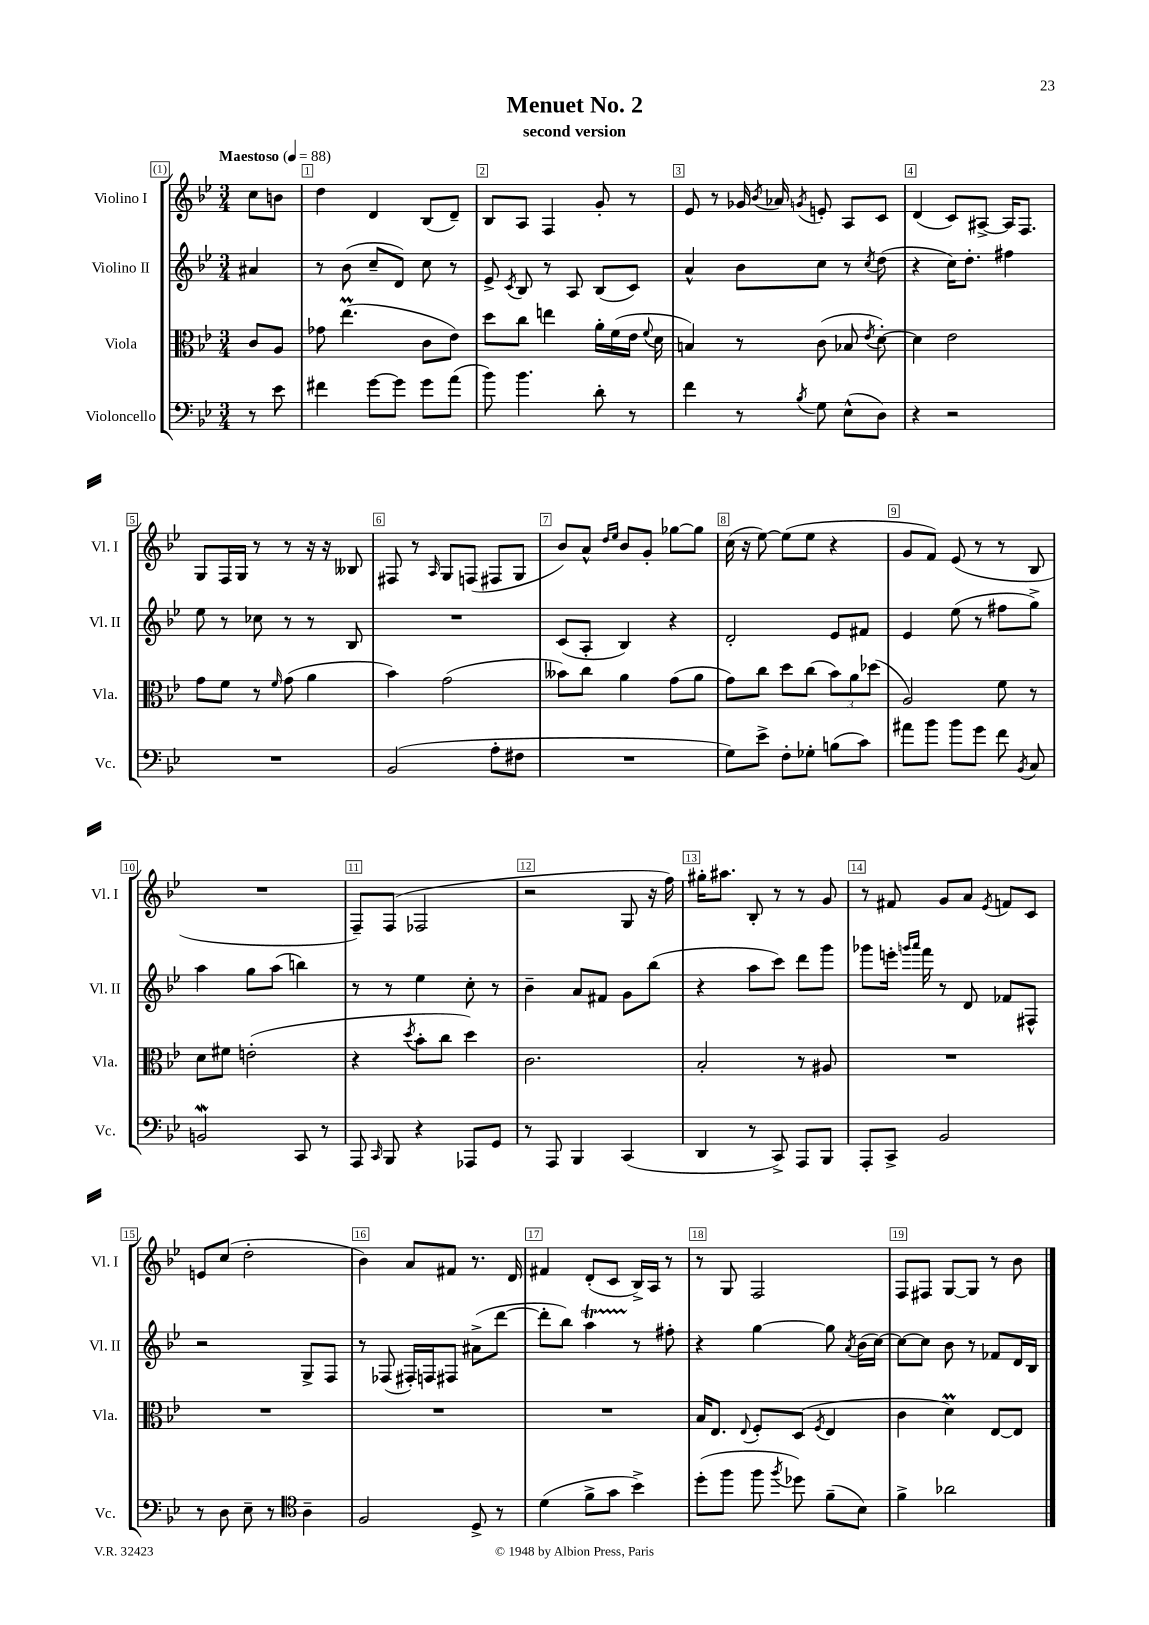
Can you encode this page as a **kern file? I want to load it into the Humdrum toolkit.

**kern	**kern	**kern	**kern
*part4	*part3	*part2	*part1
*staff4	*staff3	*staff2	*staff1
*I"Violoncello	*I"Viola	*I"Violino II	*I"Violino I
*I'Vc.	*I'Vla.	*I'Vl. II	*I'Vl. I
*clefF4	*clefC3	*clefG2	*clefG2
*k[b-e-]	*k[b-e-]	*k[b-e-]	*k[b-e-]
*M3/4	*M3/4	*M3/4	*M3/4
*MM88	*MM88	*MM88	*MM88
=	=	=	=
!	!	!	!LO:TX:a:B:t=Maestoso
8r	8c/L	4a#X/	8cc\L
8e-\	8A/J	.	8bn\J
=1	=1	=1	=1
4f#X\	8g-X\	8r	4dd\
.	(4.ee-M\	(8b-\	.
[8g\L	.	8cc~/L	4d/
8g\J]	.	8d/J)	.
8g\L	8c\L	8cc\	(8B-/L
(8a\J	8e-\J)	8r	8d~/J)
=2	=2	=2	=2
8b-\)	8dd\L	8e-^/	8B-/L
.	.	8qc/	.
4.b-\	8cc\J	8B-/	8A/J
.	4een\	8r	4F/
.	.	8A/	.
8d'\	16a'\LL	(8B-/L	8g'/
.	(16f\	.	.
8r	16e-\JJ	8c/J)	8r
.	8qqf/	.	.
.	16d\	.	.
=3	=3	=3	=3
4f\	4Bn/)	4a^^/	8e-/
.	.	.	8r
8r	8r	8b-\L	16g-X/
.	.	.	8qb-/
.	.	.	16a-X/
8qB-/	.	.	8qgn/
8G\	(8c\	8cc\J	8en'/
(8E-^^\L	8B-X/	8r	8A/L
.	8qe-/	8qcc/	.
8D\J)	[8d'\)	(8dd\	8c/J
=4	=4	=4	=4
4r	4d\]	4r	(4d/
2r	2e-\	16cc\KL)	8c/L)
.	.	8.dd'\J	.
.	.	.	[8A#X^/J
.	.	4ff#X\	16A#/KL]
.	.	.	8.F/J
!!LO:LB:g=z
=5	=5	=5	=5
2.r	8g\L	8ee-\	8G/L
.	8f\J	8r	16F/L
.	.	.	16G/JJ
.	8r	8cc-X\	8r
.	16qqf/	.	.
.	(8g\	8r	8r
.	4a\	8r	16r
.	.	.	16r
.	.	8B-/	8B--X/
=6	=6	=6	=6
(2BB-/	4b-\)	2.r	8F#X/
.	.	.	8r
.	.	.	16qqA/
.	(2g\	.	8G/L
.	.	.	(8Fn/J
8A'\L	.	.	8F#X/L
8F#X\J	.	.	8G/J
=7	=7	=7	=7
2.r	8b--X\L)	(8c/L	8b-/L)
.	8cc\J	8A'/J	8a^^/J
.	.	.	16qqdd/LL
.	.	.	16qqee-/JJ
.	4a\	4B-/)	8b-/L
.	.	.	8g'/J
.	(8g\L	4r	[8gg-X\L
.	8a\J	.	8gg-\J]
=8	=8	=8	=8
8G\L)	8g\L)	2d'/	(16cc\
.	.	.	16r
8e-^\J	8cc\J	.	[8ee-\)
8F'\L	8dd\L	.	(8ee-\L]
8G-X'\J	(8cc\J	.	8ee-\J
(8Bn\L	12b-\L)	8e-/L	4r
.	12a\	.	.
8c\J)	.	8f#X/J	.
.	(12dd-X\J	.	.
=9	=9	=9	=9
8a#X\L	2A/)	4e-/	8g/L
8b-\J	.	.	8f/J)
8b-\L	.	(8ee-\	(8e-/
8g\J	.	8r	8r
8f\	8f\	8ff#X\L	8r
8qBB-/	.	.	.
8C/	8r	8gg^\J)	8B-/
!!LO:LB:g=z
=10	=10	=10	=10
2BBnW/	8d\L	4aa\	2.r
.	8f#X\J	.	.
.	(2en'\	8gg\L	.
.	.	(8aa\J	.
8CC/	.	4bbn\)	.
8r	.	.	.
=11	=11	=11	=11
8AAA/	4r	8r	8F~/L)
16qqCC/	.	.	.
8BBB-/	.	8r	(8F/J
.	8qdd/	.	.
4r	8b-'\L	4ee-\	2F-X/
.	8cc\J	.	.
8AAA-X/L	4dd\)	8cc'\	.
8GG/J	.	8r	.
=12	=12	=12	=12
8r	2.c\	4b-~\	2r
8AAA/	.	.	.
4BBB-/	.	8a/L	.
.	.	8f#X/J	.
(4CC/	.	8g\L	8G/
.	.	(8bb-\J	16r
.	.	.	16ff\)
=13	=13	=13	=13
4DD/	2B-'/	4r	16gg#X'\KL
.	.	.	8.aa#X\J
8r	.	8aa\L	8B-'/
8CC^/)	.	8ccc\J)	8r
8AAA/L	8r	8ddd\L	8r
8BBB-/J	8A#X/	8ggg\J	8g/
=14	=14	=14	=14
8AAA'/L	2.r	8ggg-X\L	8r
8CC^/J	.	16eeen'\Jk	8f#X/
.	.	16qqgggn/LL	.
.	.	16qqaaa/JJ	.
.	.	16fff\	.
2BB-/	.	8r	8g/L
.	.	8d/	8a/J
.	.	.	8qe-/
.	.	8f-X/L	8fn/L
.	.	8F#X^^/J	8c/J
!!LO:LB:g=z
=15	=15	=15	=15
8r	2.r	2r	8en/L
8D\	.	.	(8cc/J
8E-~\	.	.	2dd'\
8r	.	.	.
*clefC4	*	*	*
4A~\	.	8G^/L	.
.	.	8F/J	.
=16	=16	=16	=16
2F/	2.r	8r	4b-\)
.	.	(8F-X/	.
.	.	16F#X'/LL)	8a/L
.	.	16Fn/J	.
.	.	8F#X/J	8f#X/J
8D^/	.	(8a#X^\L	8.r
8r	.	[8ddd\J	.
.	.	.	16d/
=17	=17	=17	=17
(4d\	2.r	8ddd'\L]	4f#X/
.	.	8bb-\J)	.
8f^\L	.	4aat\	(8d'/L
8g\J	.	.	8c/J
4b-^\)	.	8r	16B-^/LL)
.	.	.	16A/JJ
.	.	8ff#X'\	8r
=18	=18	=18	=18
(8dd'\L	16B-/KL	4r	8r
.	8.E-/J	.	.
8ff\J	.	.	8G/
.	8qqE-/	.	.
8ff\	8F'/L	[4gg\	2F/
8qff/	.	.	.
8dd-X\)	(8D/J	.	.
.	8qF/	.	.
(8f~\L	4E-/	8gg\]	.
.	.	8qa/	.
8B-\J)	.	(16b-\LL	.
.	.	[16cc\JJ)	.
=19	=19	=19	=19
4f^\	4c\	8cc\L_	8F/L
.	.	8cc\J]	8F#X/J
2a-X\	4dm\)	8b-\	[8G/L
.	.	8r	8G/J]
.	[8E-/L	8f-X/L	8r
.	8E-/J]	16d/L	8b-\
.	.	16B-/JJ	.
==	==	==	==
*-	*-	*-	*-
